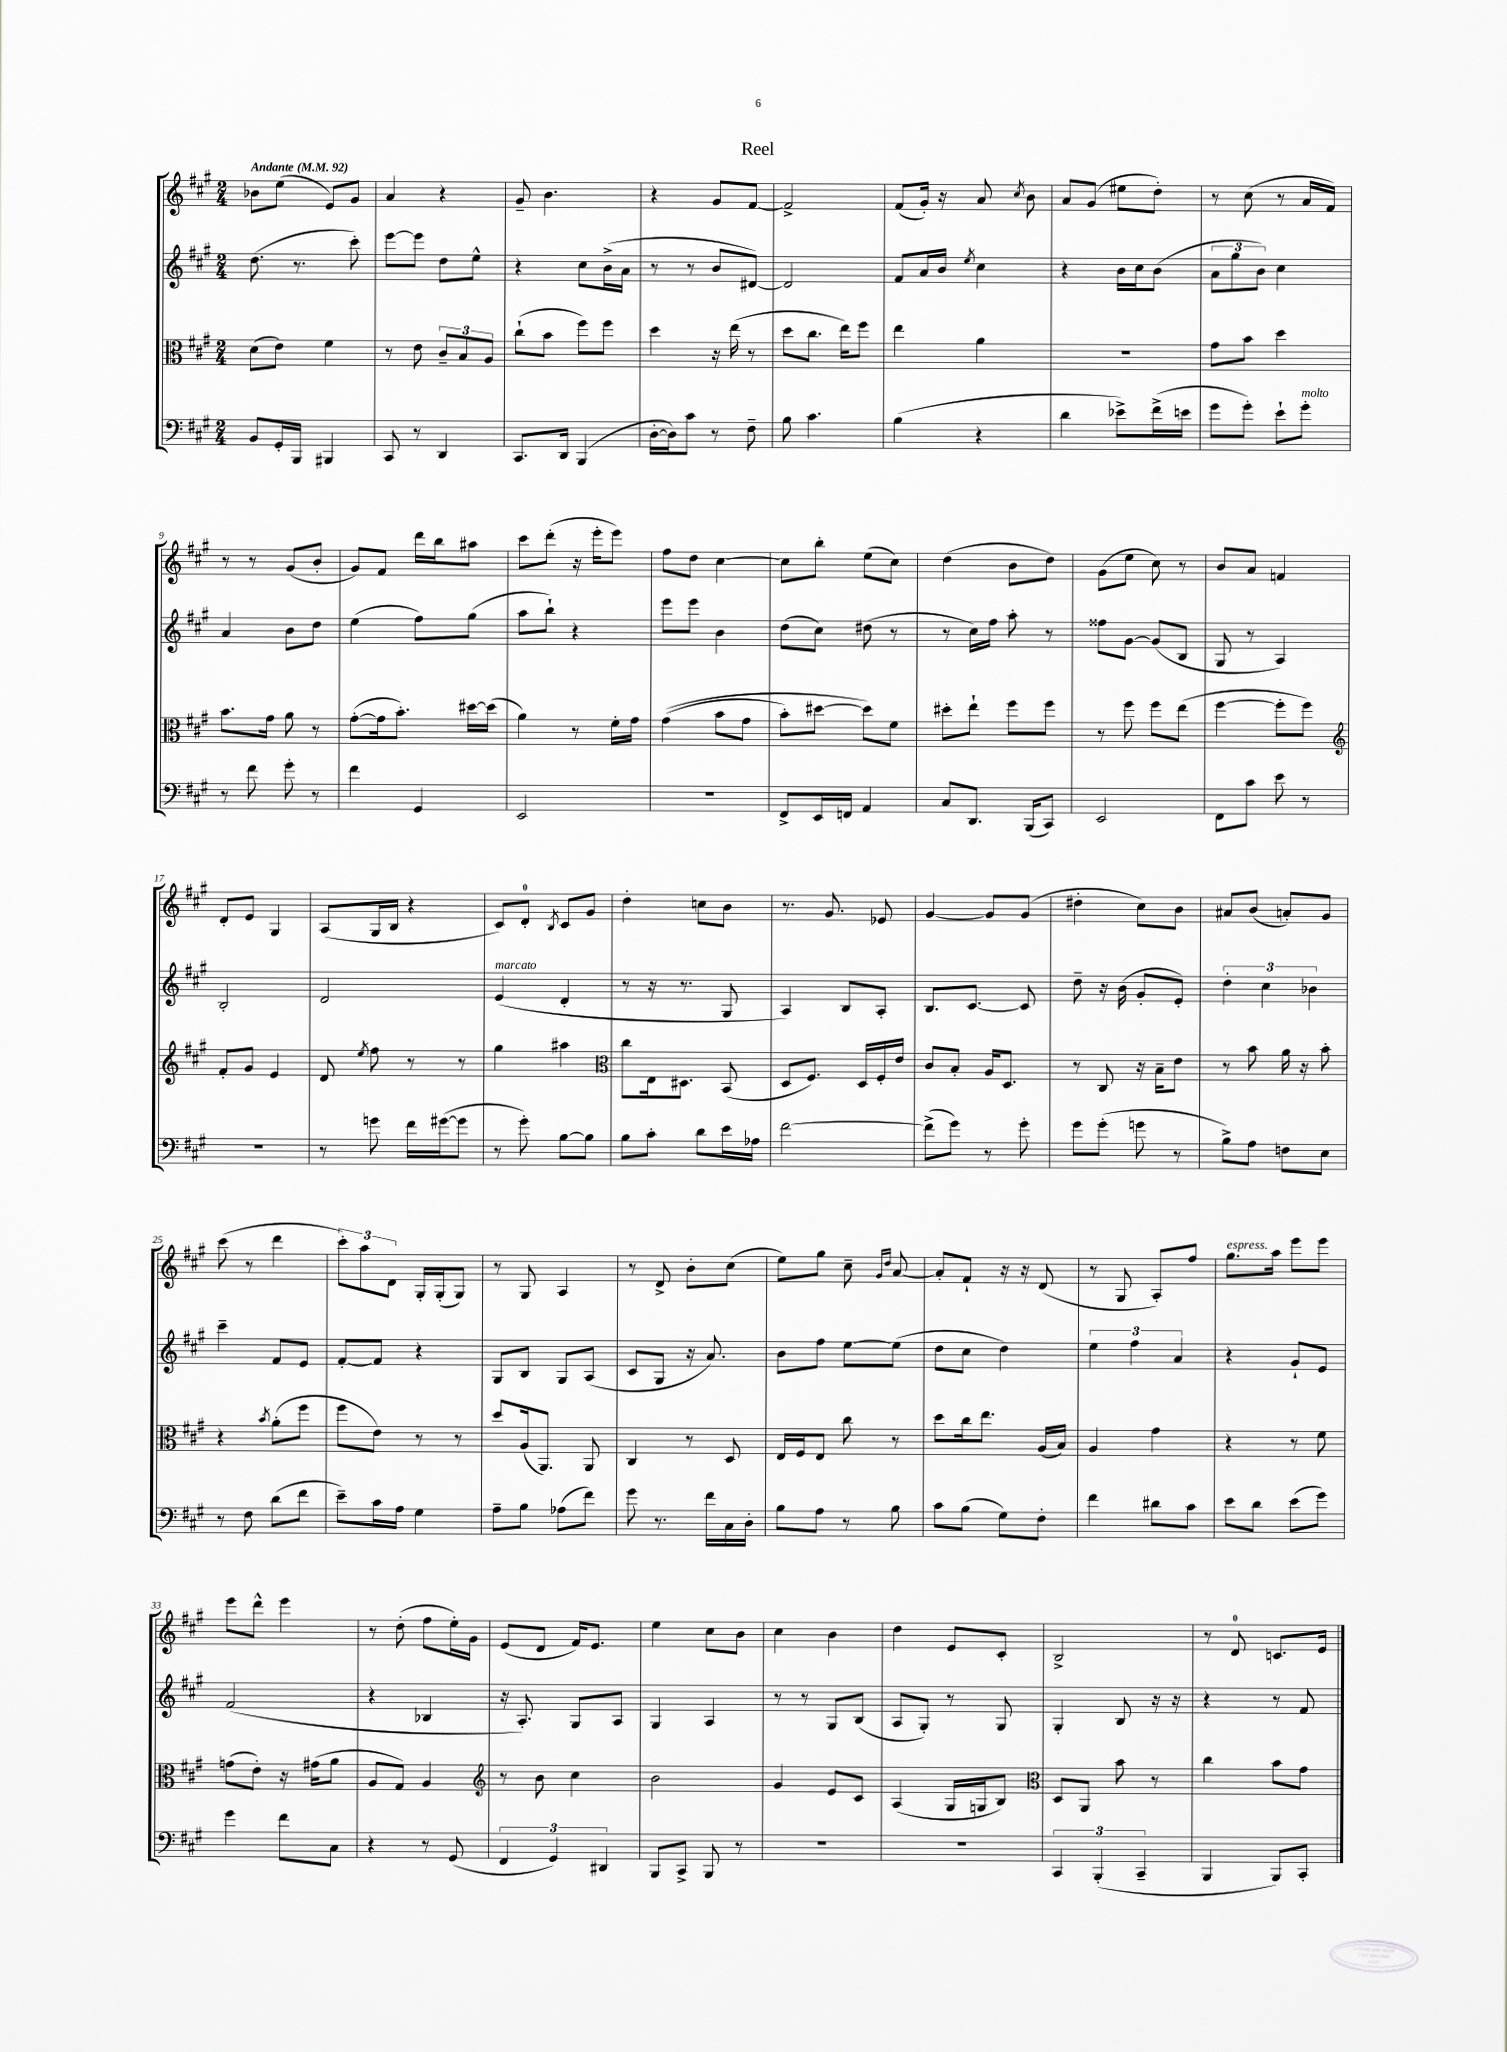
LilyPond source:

\header { title = "Reel" }
<<
\new StaffGroup <<
\new Staff = "s0" {
    \clef treble \key a \major \numericTimeSignature \time 2/4 \tempo "Andante" 4 = 92
    \autoBeamOff bes'8[ e''8]( e'8[) gis'8] |
    a'4 r4 |
    gis'8-- b'4. |
    r4 gis'8[ fis'8]~ |
    fis'2-> |
    fis'8[( gis'16]-.) r16 a'8 \acciaccatura { cis''8 } b'8 |
    a'8[ gis'8]( eis''8[ d''8]-.) |
    r8 cis''8( r8 a'16[ fis'16]) |
    r8 r8 gis'8[( b'8]-. |
    gis'8[) fis'8] d'''16[ b''16 ais''8] |
    cis'''8[ d'''8]-.( r16 e'''16[-. e'''8]) |
    fis''8[ d''8] cis''4~ |
    cis''8[ b''8]-. e''8[( cis''8]) |
    d''4( b'8[ d''8]) |
    gis'8[( e''8] cis''8) r8 |
    b'8[ a'8] f'4 |
    d'8[-. e'8] gis4 |
    a8[( gis16 b16] r4 |
    cis'8[) d'8]-0-. \acciaccatura { b8 } cis'8[ gis'8] |
    d''4-. c''8[ b'8] |
    r8. gis'8. ees'8 |
    gis'4~ gis'8[ gis'8]( |
    dis''4-. cis''8[) b'8] |
    ais'8[ b'8]( a'8[-.) gis'8] |
    cis'''8( r8 d'''4 |
    \tuplet 3/2 { cis'''8[-.) a''8 d'8] } gis16[-. gis16-.( gis8]) |
    r8 gis8 a4 |
    r8 d'8-> b'8[-. cis''8]( |
    e''8[) gis''8] cis''8-- \grace { gis'16[ d''16] } a'8~ |
    a'8[-. fis'8]-! r16 r16 d'8( |
    r8 gis8 a8[-.) fis''8] |
    gis''8.[^\markup { \italic "espress." } a''16] e'''8[ e'''8] |
    e'''8[ d'''8]-^ e'''4 |
    r8 d''8-.( fis''8[ e''16-.) gis'16] |
    e'8[( d'8] fis'16[) e'8.] |
    e''4 cis''8[ b'8] |
    cis''4 b'4 |
    d''4 e'8[ cis'8]-. |
    b2-> |
    r8 d'8-0 c'8.[ e'16] \bar "|." |
}
\new Staff = "s1" {
    \clef treble \key a \major \numericTimeSignature \time 2/4
    \autoBeamOff d''8.( r8. cis'''8-.) |
    e'''8[~ e'''8] d''8[ e''8]-^ |
    r4 cis''8[ b'16->( a'16] |
    r8 r8 b'8[ dis'8]~) |
    dis'2 |
    fis'8[ a'16 b'16] \acciaccatura { e''8 } cis''4 |
    r4 b'16[ cis''16 b'8]( |
    \tuplet 3/2 { a'8[ gis''8 b'8]) } cis''4 |
    a'4 b'8[ d''8] |
    e''4( fis''8[) gis''8]( |
    a''8[ b''8]-!) r4 |
    e'''8[ e'''8] b'4 |
    d''8[( cis''8]) dis''8( r8 |
    r8 cis''16[) fis''16] a''8-. r8 |
    fisis''8[ gis'8]~ gis'8[( b8] |
    gis8 r8 a4) |
    b2-. |
    d'2 |
    e'4^\markup { \italic "marcato" }( d'4-. |
    r8 r16 r8. gis8 |
    a4) b8[ a8]-. |
    b8.[ cis'8.]~ cis'8 |
    d''8-- r16 b'16( gis'8[-. e'8]-.) |
    \tuplet 3/2 { d''4-. cis''4 bes'4 } |
    cis'''4-- fis'8[ e'8] |
    fis'8[~-. fis'8] r4 |
    gis8[ b8] gis8[ a8]( |
    cis'8[ gis8] r16 a'8.) |
    b'8[ fis''8] e''8[~ e''8]( |
    d''8[ cis''8] d''4) |
    \tuplet 3/2 { e''4 fis''4 a'4 } |
    r4 gis'8[-! e'8] |
    fis'2( |
    r4 bes4 |
    r16 a8.-.) gis8[ a8] |
    gis4 a4 |
    r8 r8 gis8[ b8]( |
    a8[ gis8]-.) r8 gis8 |
    gis4-. b8 r16 r16 |
    r4 r8 fis'8 \bar "|." |
}
\new Staff = "s2" {
    \clef alto \key a \major \numericTimeSignature \time 2/4
    \autoBeamOff d'8[( e'8]) fis'4 |
    r8 e'8 \tuplet 3/2 { cis'8[-- b8 a8] } |
    cis''8[-!( b'8] fis''8[) fis''8] |
    d''4 r16 e''16( r8 |
    d''8[ cis''8.] e''16[) fis''8] |
    e''4 a'4 |
    R2 |
    gis'8[ b'8] d''4 |
    b'8.[ gis'16] a'8 r8 |
    gis'8[~-.( gis'16 b'8.]-.) dis''16[~ dis''16]( |
    a'4) r8 fis'16[-. gis'16] |
    gis'4(\( b'8[ gis'8] |
    b'8[-.) dis''8]~ dis''8[\) fis'8] |
    dis''8[-. e''8]-! fis''8[ fis''8] |
    r8 fis''8 fis''8[ e''8]( |
    fis''4~ fis''8[-. fis''8]) |
    \clef treble fis'8[-. gis'8] e'4 |
    d'8 \acciaccatura { e''8 } fis''8 r8 r8 |
    gis''4 ais''4 |
    \clef alto cis''8[ e16 dis8.] b,8( |
    d8[ fis8.]) d16[ fis16-. e'16] |
    cis'8[ b8]-. a16[ d8.] |
    r8 cis8 r16 b16[-- e'8] |
    r8 b'8 a'16 r16 b'8-. |
    r4 \acciaccatura { b'8 } a'8[-.( fis''8] |
    fis''8[ e'8]) r8 r8 |
    d''8[ a16( a,8.]) a,8 |
    cis4 r8 d8 |
    e16[ fis16 e8] cis''8 r8 |
    d''8[ cis''16 e''8.] a16[( b16]) |
    a4 gis'4 |
    r4 r8 fis'8 |
    g'8[( e'8]-.) r16 gis'16[( a'8] |
    a8[ gis8]) a4 |
    \clef treble r8 b'8 cis''4 |
    b'2 |
    gis'4 e'8[ cis'8] |
    a4( gis16[ g16 b8]) |
    \clef alto d8[ a,8] b'8 r8 |
    cis''4 b'8[ gis'8] \bar "|." |
}
\new Staff = "s3" {
    \clef bass \key a \major \numericTimeSignature \time 2/4
    \autoBeamOff b,8[ gis,16-. b,,16] bis,,4 |
    cis,8 r8 d,4 |
    cis,8.[ d,16] b,,4( |
    d16[~-. d16) cis'8] r8 fis8-- |
    b8 cis'4. |
    b4( r4 |
    d'4 ees'8[->) fis'16->( e'16] |
    gis'8[ gis'8]-.) e'8[-! gis'8]-.^\markup { \italic "molto" } |
    r8 fis'8 gis'8-. r8 |
    fis'4 gis,4 |
    e,2 |
    r2 |
    fis,8[-> e,16 f,16] a,4 |
    cis8[ d,8.] b,,16[( cis,8]) |
    e,2 |
    fis,8[ cis'8] e'8 r8 |
    r2 |
    r8 g'8 fis'16[ gis'16~( gis'8] |
    r8 gis'8-.) b8[~ b8] |
    b8[ cis'8]-. d'8[ e'16 aes16] |
    fis'2~ |
    fis'8[->( gis'8]) r8 gis'8-. |
    gis'8[ gis'8]-.( g'8 r8 |
    b8[->) a8] f8[ e8] |
    r8 fis8 d'8[( fis'8] |
    e'8[--) cis'16 a16] gis4 |
    a8[-- b8] aes8[( fis'8]) |
    gis'8 r8. fis'16[ cis16 d16]-. |
    b8[ a8] r8 b8 |
    cis'8[ b8]( gis8[) fis8]-. |
    fis'4 dis'8[ cis'8] |
    e'8[ d'8] e'8[( gis'8]) |
    gis'4 fis'8[ cis8] |
    r4 r8 gis,8( |
    \tuplet 3/2 { fis,4 gis,4) dis,4 } |
    b,,8[ cis,8]-> b,,8 r8 |
    R2 |
    R2 |
    \tuplet 3/2 { cis,4 b,,4-.( cis,4-- } |
    b,,4 b,,8[) cis,8]-. \bar "|." |
}
>>
>>
